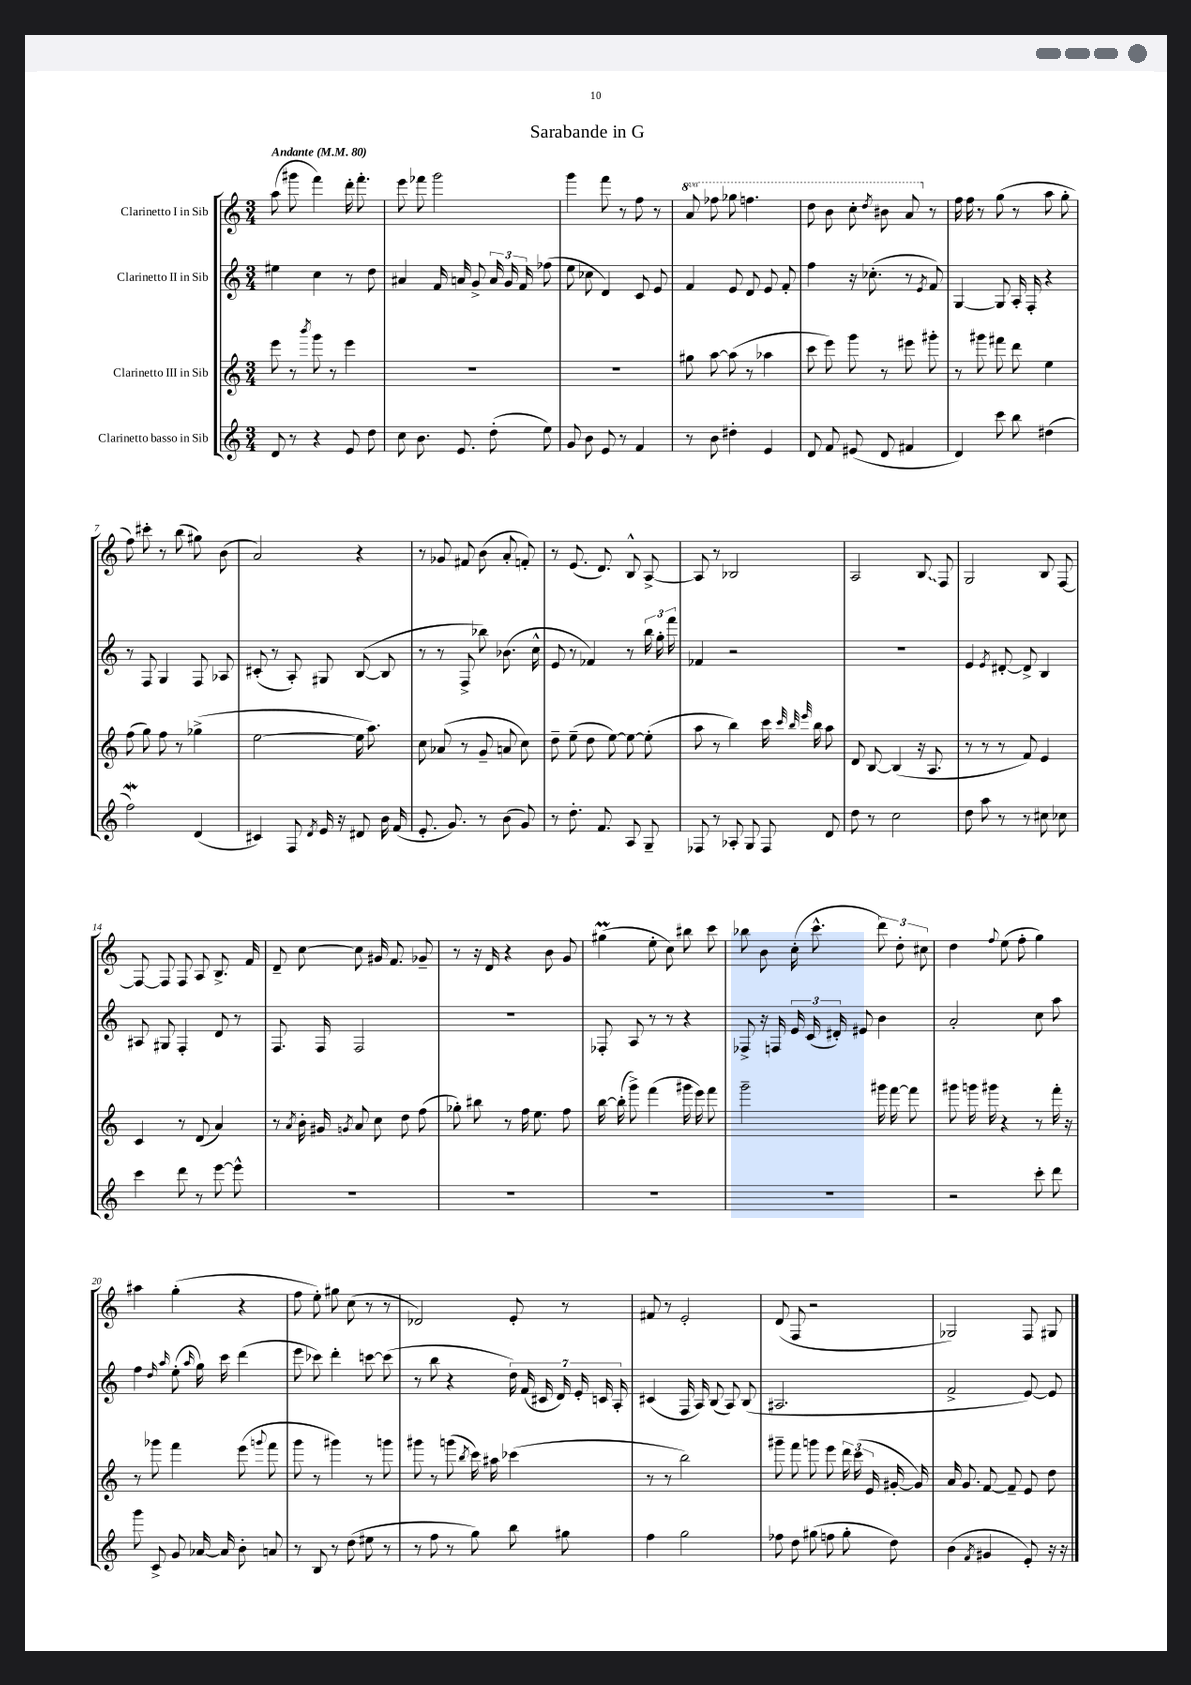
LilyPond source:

\header { title = "Sarabande in G" }
<<
\new StaffGroup <<
\new Staff = "s0" \with { instrumentName = "Clarinetto I in Sib" } {
    \clef treble \key c \major \numericTimeSignature \time 3/4 \set Staff.ottavationMarkups = #ottavation-simple-ordinals \tempo "Andante" 4 = 80
    \autoBeamOff a''8( gis'''8 f'''4) d'''16-. f'''8.-. |
    e'''8 fes'''8 g'''2 |
    g'''4 f'''8 r8 f''8 r8 |
    \ottava #1 a''8 fes'''8 ges'''8 f'''4. |
    d'''8 b''8 c'''8-. \acciaccatura { d'''8 } bis''8 a''8 \ottava #0 r8 |
    f''16 f''16 r8 g''8( r8 a''8 g''8-. |
    f''8) cis'''8-. r8 b''8( gis''8) b'8( |
    a'2) r4 |
    r8 ges'8 fis'8 b'8( a'8-. f'8-.) |
    r8 e'8.( d'8.) b8-^ a8~-> |
    a8 r8 bes2 |
    a2 \once \override Glissando.style = #'zigzag b8\glissando f8 |
    g2 b8 f8~ |
    f8~ f8 f8 a8 b8.-> f'16 |
    d'8-- c''8~ c''8 gis'16 f'8. ges'8-- |
    r8 r16 d'16 r4 b'8 g'8 |
    gis''4\prall( e''8-. c''8) bis''8 c'''8 |
    bes''8 b'8 c''16-.( c'''8.-^ \tuplet 3/2 { d'''8) d''8-. cis''8 } |
    d''4 \appoggiatura { f''8 } e''8( f''8-. g''4) |
    ais''4 g''4-.( r4 |
    f''8 e''8-.) gis''8 c''8( r8 r8 |
    des'2) e'8-. r8 |
    fis'8 r8 e'2-. |
    d'8( f8 r2 |
    ges2) f8 gis8 \bar "|." |
}
\new Staff = "s1" \with { instrumentName = "Clarinetto II in Sib" } {
    \clef treble \key c \major \numericTimeSignature \time 3/4
    \autoBeamOff eis''4 c''4 r8 d''8 |
    ais'4 f'16 a'16 g'8-> \tuplet 3/2 { a'16 g'16 f'16 } fes''8( |
    e''8 ces''8 d'4) c'8 e'8 |
    f'4 e'8 d'8 e'8 f'8-. |
    f''4 r16 ces''8.-.( r8 \acciaccatura { e'8 } f'8) |
    g4~ g8 a16-. f16-. r4 |
    r8 f8 g4 f8 aes8 |
    cis'8-.( r8 a8-.) gis8 b8~( b8 |
    r8 r8 f8-> bes''8) bes'8.( c''16-^ |
    e'8 r8 fes'4) r8 \tuplet 3/2 { b''16 g''16-. f'''16 } |
    fes'4 r2 |
    R2. |
    e'4 \acciaccatura { e'8 } dis'8~-. dis'8-> b4 |
    ais8 gis8 f4-. d'8 r8 |
    f8. f16 f2 |
    R2. |
    fes8-. a8 r8 r8 r4 |
    fes8-> r16 f16 \tuplet 3/2 { e'16 c'16( dis'16-.) } eis'8 b'4 |
    a'2-. c''8 a''8 |
    f''4 \grace { d''16 a''16 } e''8-.( \grace { a''16 } g''16) c'''16 d'''4( |
    e'''8 ces'''8) d'''4-. c'''8~ c'''8( |
    r8 b''8 r4 \tuplet 7/4 { d''16) f'16( cis'16 d'16) e'16-. c'16 a16-. } |
    cis'4( f16 a16) b8( a8) b8( |
    ais2. |
    f'2-> e'8~) e'8 \bar "|." |
}
\new Staff = "s2" \with { instrumentName = "Clarinetto III in Sib" } {
    \clef treble \key c \major \numericTimeSignature \time 3/4
    \autoBeamOff e'''8 r8 \acciaccatura { b'''8 } g'''8 r8 e'''4 |
    R2. |
    R2. |
    gis''8 a''8~ a''8( r8 aes''4 |
    c'''8 e'''8) g'''8 r8 eis'''8 gis'''8-. |
    r8 gis'''8 fis'''8 d'''8 e''4 |
    f''8( g''8) f''8 r8 ges''4->( |
    e''2~ e''16 a''8.) |
    c''8 aes'8( r8 g'8-- a'8 c''8) |
    d''8-- e''8--( d''8 e''8~) e''8~ e''8-.( |
    a''8 r8 b''4) c'''16 \grace { c'''32 b''32 e'''32 } b''16 a''8 |
    d'8 b8~ b4( r16 a8. |
    r8 r8 r8 f'8) e'4 |
    c'4 r8 d'8( a'4) |
    r8 \acciaccatura { a'8 } b'16-. gis'16 \acciaccatura { g'8 } a'8 c''8 d''8 f''8( |
    ges''8-.) bis''8 r8 f''16 e''8. f''8 |
    b''16~ b''16-.( g'''8->) f'''4( gis'''16 e'''16) f'''8 |
    g'''2-- gis'''16 f'''16~ f'''8 |
    gis'''8 g'''16 gis'''16 r4 r8 f'''16-. r16 |
    r8 ges'''8 f'''4 e'''8( \appoggiatura { g'''8 } f'''8 |
    g'''8 r8 gis'''4) r8 g'''8 |
    gis'''8 r8 g'''8( \acciaccatura { b''8 } c'''16) ais''16 ces'''4( |
    r8 r8 b''2) |
    gis'''8-- f'''8 g'''8 e'''8 \tuplet 3/2 { d'''16 c'''16( e'16 } gis'16~-. gis'16) |
    a'16 g'8. f'8~ f'8-- e'8 d''8 \bar "|." |
}
\new Staff = "s3" \with { instrumentName = "Clarinetto basso in Sib" } {
    \clef treble \key c \major \numericTimeSignature \time 3/4
    \autoBeamOff d'8 r8 r4 e'8 d''8 |
    c''8 b'8. e'8. d''8-.( e''8) |
    g'8 b'8 e'8 r8 f'4 |
    r8 b'8 dis''4-. e'4 |
    d'8 f'8 eis'8( d'8 fis'4 |
    d'4) c'''8 b''8 dis''4( |
    f''2\mordent) d'4( |
    cis'4) f8 \acciaccatura { d'8 } e'16 r16 dis'8 b'16 f'16( |
    e'8.-. g'8.) r8 b'8( g'8) |
    r8 d''8.-. f'8. a8 g8-- |
    fes8 r8 aes8-. g8 fes8 d'8 |
    d''8 r8 c''2 |
    d''8 a''8 r8 r8 cis''8 ces''8 |
    c'''4 d'''8 r8 e'''8~ e'''8-^ |
    R2. |
    R2. |
    R2. |
    R2. |
    r2 c'''8-. d'''8 |
    g'''8 c'8-> g'8 aes'16~ aes'16 b'8-. a'8 |
    r8 b8 r8 d''8( eis''8 r8 |
    r8 f''8 r8 g''8) b''8 gis''8 |
    f''4 g''2 |
    fes''8 d''8 gis''8( f''8 gis''8-. d''8) |
    b'4( \acciaccatura { f'8 } gis'4 e'8-.) r16 r16 \bar "|." |
}
>>
>>
